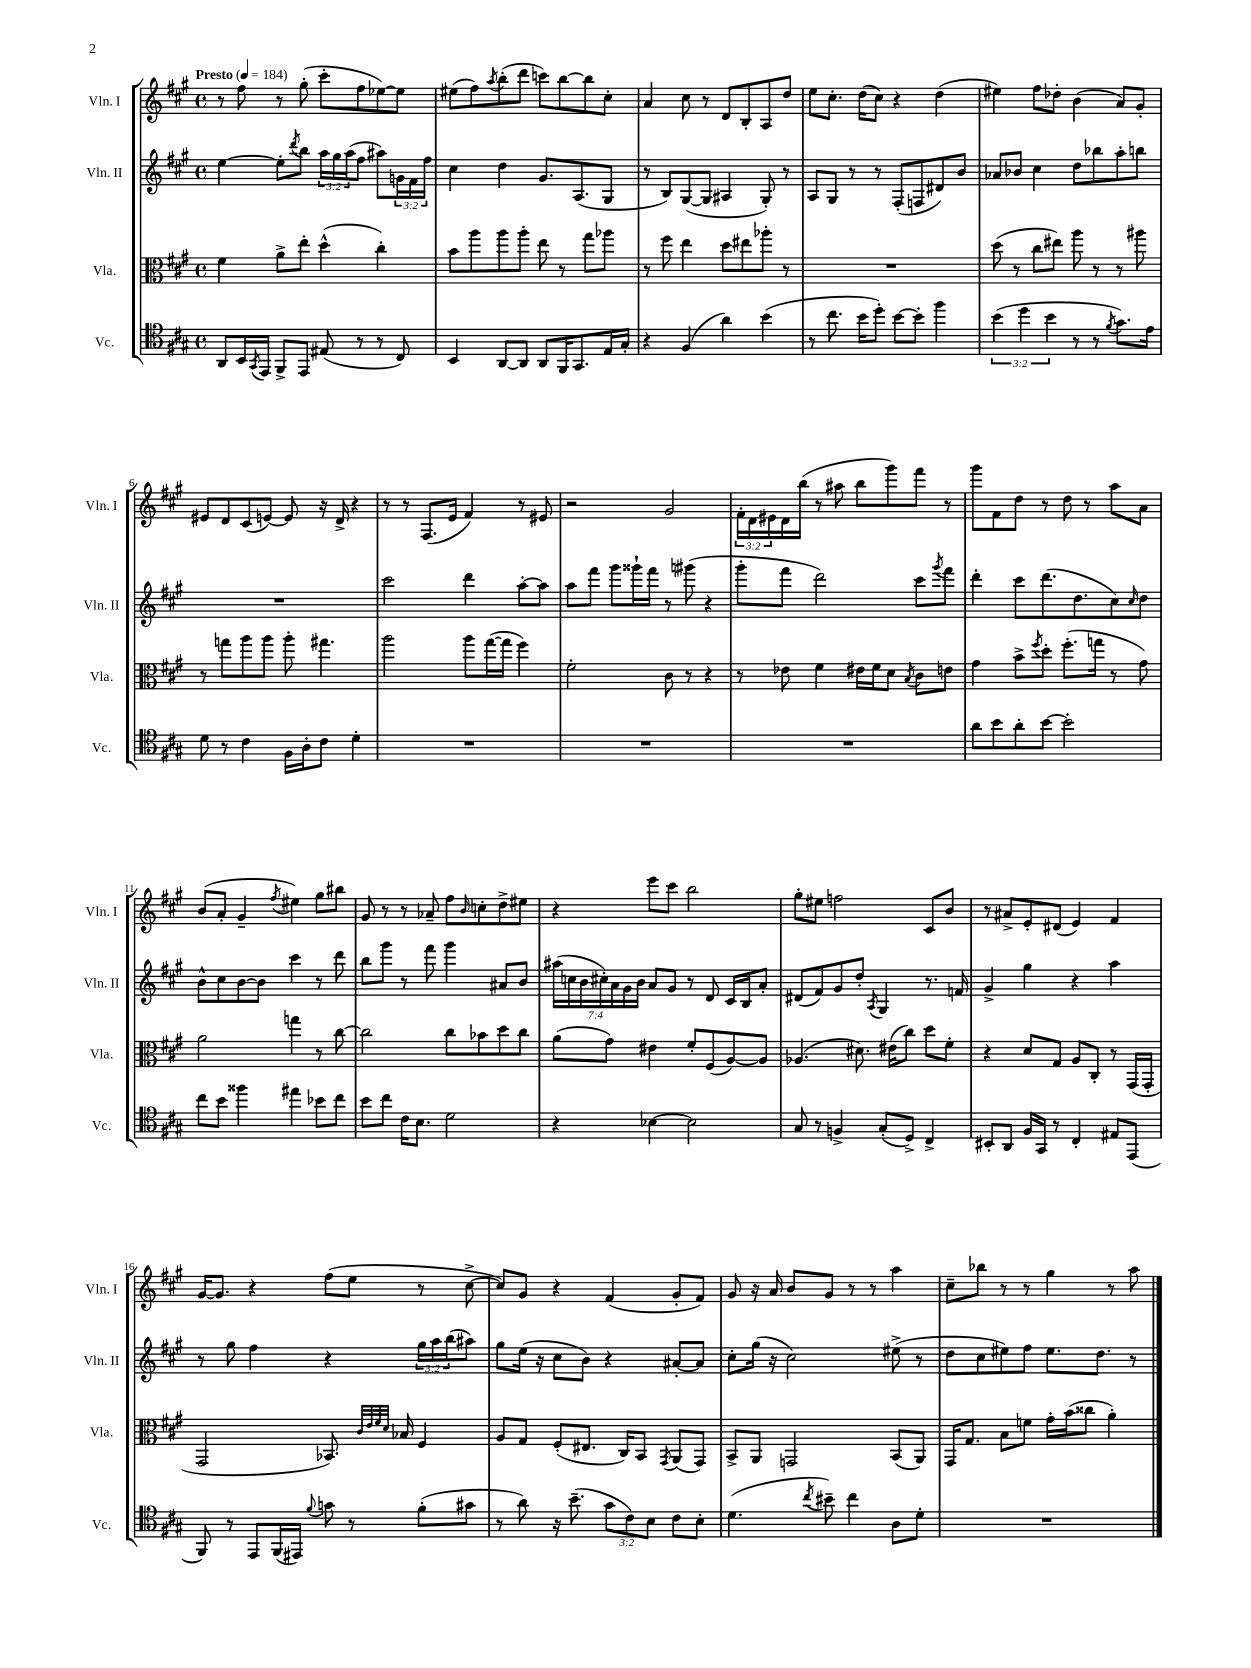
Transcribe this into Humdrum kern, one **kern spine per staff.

**kern	**kern	**kern	**kern
*staff4	*staff3	*staff2	*staff1
*clefC4	*clefC3	*clefG2	*clefG2
*k[f#c#g#]	*k[f#c#g#]	*k[f#c#g#]	*k[f#c#g#]
*M4/4	*M4/4	*M4/4	*M4/4
*met(c)	*met(c)	*met(c)	*met(c)
*MM184	*MM184	*MM184	*MM184
8AA	4f#	[4ee	8r
16BB	.	.	8ff#
8qGG#	.	.	.
16EE	.	.	.
8FF#^	8a^	8ee']	8r
.	.	8qddd	.
8EE	8ee'	8bb	(8gg#'
(8E#	(4dd^^	24aa	8ccc#'
.	.	24gg#	.
.	.	(24aa	.
8r	.	8ff#	8ff#
8r	4cc#')	8aa#)	[8ee-)
8C#)	.	24g	8ee-]
.	.	24f#	.
.	.	24ff#	.
=	=	=	=
4BB	8b	4cc#	(8ee#
.	8aa	.	8ff#)
.	.	.	8qaa
[8AA	8aa	4dd	(8bb'
8AA]	8aa'	.	8ddd
8AA	8ee	8.g#	8ccc)
16FF#	8r	.	[8bb
8.GG#	.	(8.A	.
.	8gg#	.	8bb]
16E	8aa-	8G#	8cc#'
16G#'	.	.	.
=	=	=	=
4r	8r	8r	4a
.	8ff#	8B)	.
(4F#	4ee	([8G#	8cc#
.	.	8G#]	8r
4a)	8dd	4A#	8d
.	8ee#	.	8B'
(4b	8aa-'	8G#')	8A
.	8r	8r	8dd
=	=	=	=
8r	1r	8A	8ee
8.cc#	.	8G#	8.cc#'
.	.	8r	.
16b	.	.	(16dd
8dd')	.	8r	8cc#)
[8b	.	(8F#'	4r
8b']	.	8F	.
4ff#	.	8d#)	(4dd
.	.	8b	.
=	=	=	=
(6b	(8dd	8a-	4ee#)
.	8r	8b-	.
6dd	.	.	.
.	8cc#	4cc#	8ff#
6b	.	.	.
.	8ee#)	.	8dd-'
8r	8aa	8dd	(4b
8r	8r	8bb-	.
8qf#	.	.	.
8.g#)	8r	8aa'	8a)
.	8aa#	8bb	8g#'
16e	.	.	.
=	=	=	=
8d	8r	1r	8e#
8r	8gg	.	8d
4c#	8aa	.	(8c#
.	8aa	.	[8e)
16F#	8aa'	.	8e]
16A'	.	.	.
8c#	4.gg#	.	16r
.	.	.	16d^
4d'	.	.	4r
=	=	=	=
1r	2aa	2ccc#	8r
.	.	.	8r
.	.	.	(8.F#
.	.	.	16e
.	8aa	4ddd	4f#)
.	([16gg#	.	.
.	16gg#]	.	.
.	4ff#)	[8aa'	8r
.	.	8aa]	8e#
=	=	=	=
1r	2f#'	8aa	2r
.	.	8fff#	.
.	.	8ggg#	.
.	.	16ggg##`	.
.	.	16fff#	.
.	8c#	8r	2g#
.	8r	(8ggg#	.
.	4r	4r	.
=	=	=	=
1r	8r	8ggg#'	24f#'
.	.	.	24d
.	.	.	24e#
.	8e-	8fff#	16d
.	.	.	(16bb
.	4f#	2ddd)	8r
.	.	.	8aa#
.	16e#	.	8bb
.	16f#	.	.
.	8d	.	8ggg#)
.	8qB	.	.
.	8c#	8ccc#	8fff#
.	.	8qggg#	.
.	8e	8fff#	8r
=	=	=	=
8a	4g#	4ddd'	8ggg#
8b	.	.	8f#
8a'	8b^	8ccc#	8dd
.	8qff#	.	.
[8b	8dd'	(8.ddd	8r
2b']	(8.ff#'	.	8dd
.	.	8.dd	.
.	.	.	8r
.	16gg	.	.
.	8r	8cc#)	8aa
.	.	16qqcc#	.
.	8g#)	8dd	8a
=	=	=	=
8cc#	2a	8b^^	(8b
8b	.	8cc#	8a'
4ff##	.	[8b	4g#~
.	.	8b]	.
.	.	.	8qff#
4ee#	4gg	4ccc#	4ee#)
8b-	8r	8r	8gg#
8cc#	[8cc#	8ddd	8bb#
=	=	=	=
8b	2cc#]	8bb	8g#
8cc#	.	8ggg#	8r
16c#	.	8r	8r
8.B	.	.	.
.	.	8fff#	8a-~
2d	8cc#	4ggg#	8ff#
.	.	.	16qqb
.	8b-	.	8cc'
.	8dd	8a#	8dd^
.	8cc#	8b	8ee#
=	=	=	=
4r	(8a	(28aa#	4r
.	.	28cc	.
.	.	28b	.
.	.	28cc#')	.
.	8g#)	.	.
.	.	28a	.
.	.	28g#	.
.	.	28b	.
[4B-	4e#	8a	8eee
.	.	8g#	8ccc#
2B-]	8f#'	8r	2bb
.	(8F#	8d	.
.	[8A)	16c#	.
.	.	16B	.
.	8A]	8a'	.
=	=	=	=
8G#	(4.A-	(8d#	8gg#'
8r	.	8f#)	8ee#
4F^	.	8g#	2ff
.	8.d#)	8dd'	.
.	.	8qA	.
(8G#'	.	4G#	.
.	(16e#	.	.
8D^)	8cc#)	.	.
4C#^	8dd	8.r	8c#
.	8f#'	.	8b
.	.	16f	.
=	=	=	=
8BB#'	4r	4g#^	8r
8AA	.	.	8a#^
16F#	8d	4gg#	8e'
16GG#	.	.	.
8r	8G#	.	(8d#
4C#'	8A	4r	4e)
.	8C#'	.	.
8E#	8r	4aa	4f#
(8EE	(16GG#	.	.
.	16GG#'	.	.
=	=	=	=
8FF#)	2GG#	8r	[16g#
.	.	.	8.g#]
8r	.	8gg#	.
8EE	.	4ff#	4r
(16FF#	.	.	.
16EE#)	.	.	.
8qqf#	.	.	.
8g	8.BB-)	4r	(8ff#
8r	.	.	8ee
.	32qqc#	.	.
.	32qqe	.	.
.	32qqf#	.	.
.	32qqd	.	.
.	16B-	.	.
(8f#'	4F#	24gg#	8r
.	.	24aa	.
.	.	(24bb	.
8g#	.	8aa#)	[8cc#^
=	=	=	=
8r	8A	8gg#	8cc#])
8a)	8G#	(16ee	8g#
.	.	16r	.
16r	(8F#'	8cc#	4r
(8.b~	.	.	.
.	8.E#	8b)	.
12g#	.	4r	(4f#
.	16C#)	.	.
12c#)	.	.	.
.	8BB	.	.
12B	.	.	.
.	8qGG#	.	.
8c#	(8AA	[8a#'	8g#'
8B'	8GG#)	8a#]	8f#)
=	=	=	=
(4.d	8BB^	8cc#'	8g#
.	8AA	(16gg#	16r
.	.	16r	16a
.	2GG	2cc#)	8b
8qcc#	.	.	.
8b#~)	.	.	8g#
4cc#	.	.	8r
.	.	.	8r
8A	(8BB	(8ee#^	4aa
8d'	8AA)	8r	.
=	=	=	=
1r	16GG#	8dd	8cc#~
.	8.G#	.	.
.	.	8cc#	8bb-
.	8B	8ee#)	8r
.	8f	8ff#	8r
.	16g#'	8.ee#	4gg#
.	(16b	.	.
.	8cc##	.	.
.	.	8.dd	.
.	4a')	.	8r
.	.	8r	8aa
==	==	==	==
*-	*-	*-	*-
